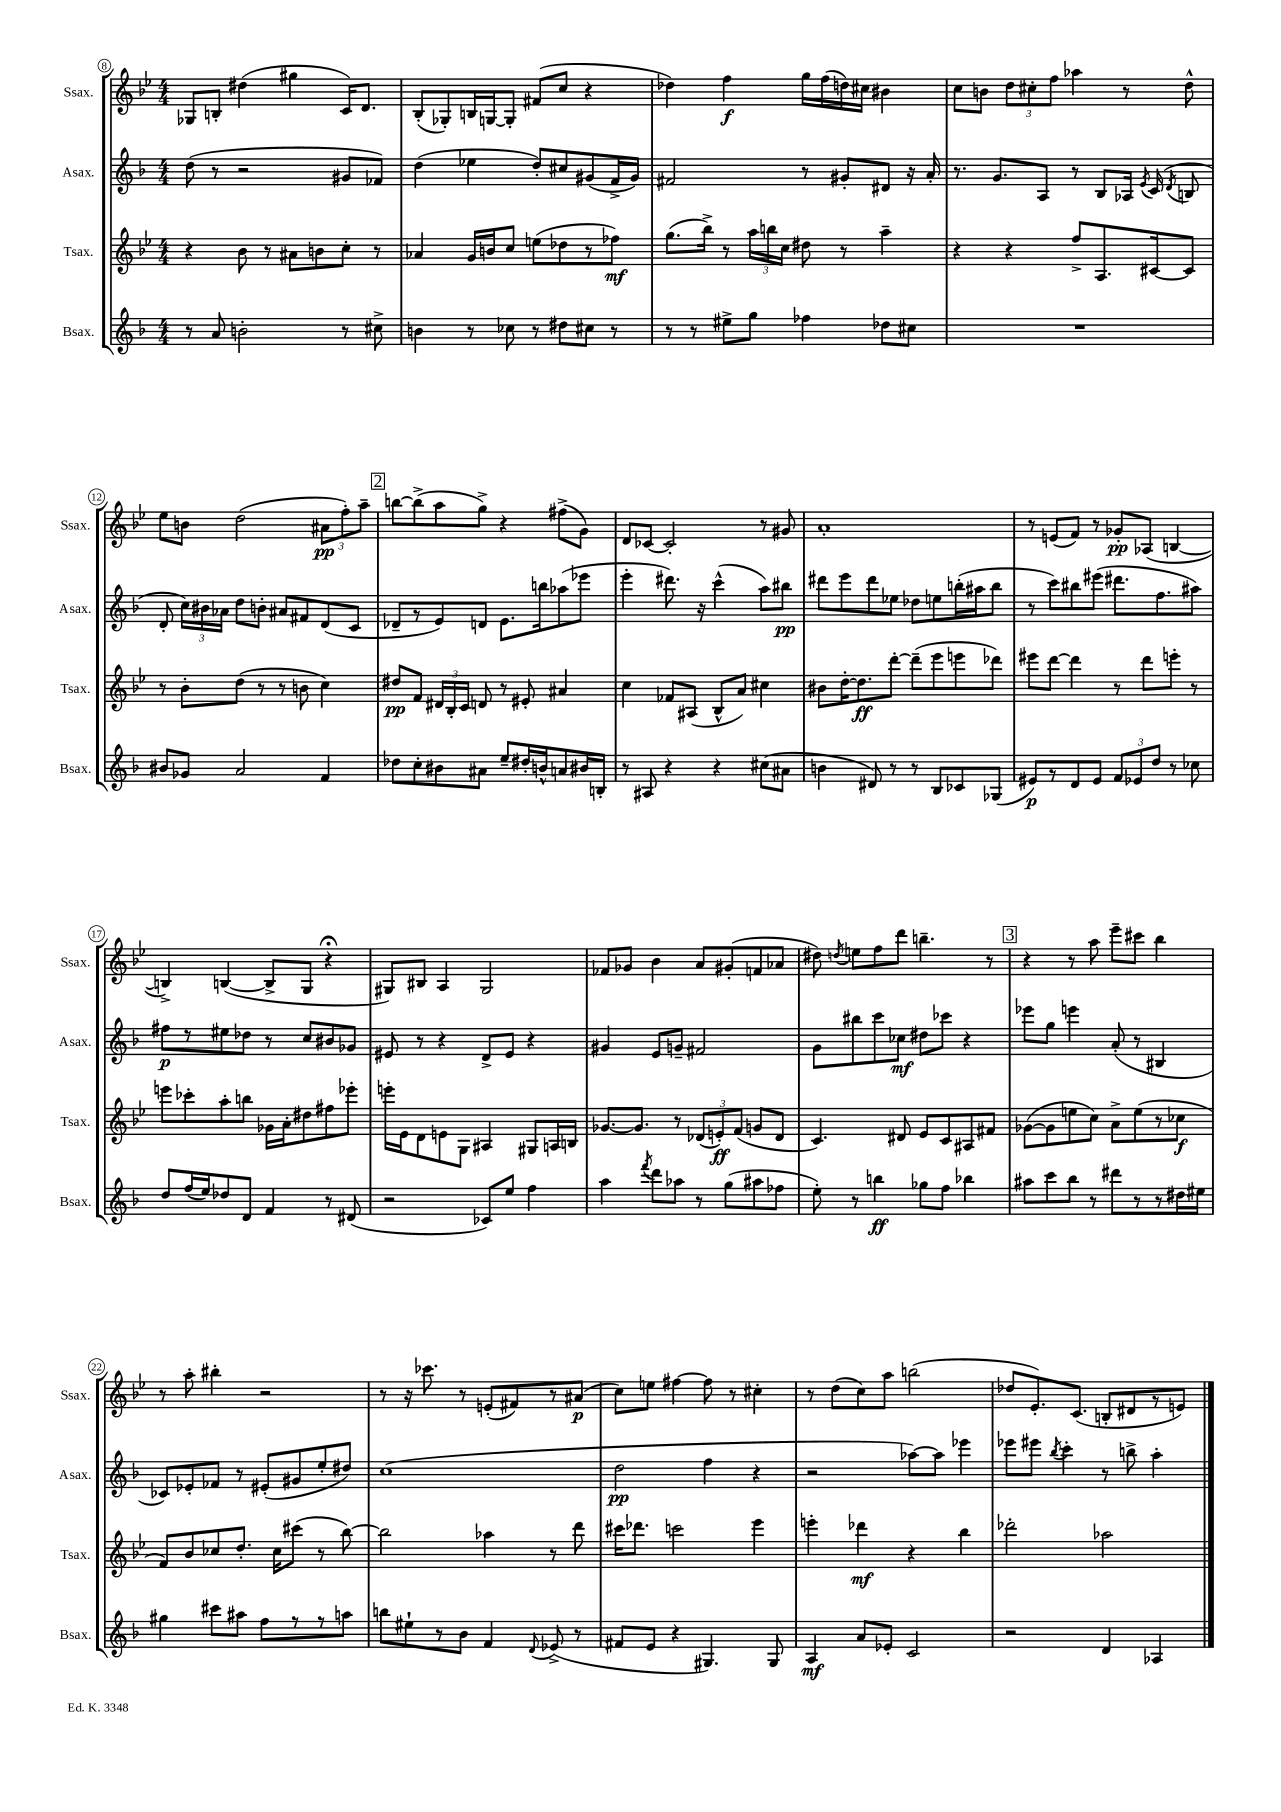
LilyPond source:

<<
\new StaffGroup <<
\new Staff = "s0" \with { instrumentName = "Ssax." shortInstrumentName = "Ssax." } {
    \clef treble \key bes \major \numericTimeSignature \time 4/4
    \autoBeamOff ges8[ b8]-. dis''4( gis''4 c'16[) d'8.] |
    bes8[-.( ges8-.) b16 g16~ g8]-. fis'8[( c''8] r4 |
    des''4) f''4\f g''16[ f''16( d''16) cis''16] bis'4 |
    c''8[ b'8] \tuplet 3/2 { d''8[ cis''8-. f''8] } aes''4 r8 d''8-^ |
    ees''8[ b'8] d''2( \tuplet 3/2 { ais'8[\pp f''8-.) a''8]-- } |
    \mark \markup { \box "2" } b''8[~ b''8->( a''8 g''8]->) r4 fis''8[->( g'8]) |
    d'8[ ces'8]~ ces'2-. r8 gis'8 |
    a'1-. |
    r8 e'8[( f'8]) r8 ges'8[-.\pp aes8]( b4~ |
    b4->) b4~( b8[-> g8] r4\fermata |
    gis8[) bis8] a4 gis2 |
    fes'8[ ges'8] bes'4 a'8[ gis'8-.( f'8 aes'8] |
    dis''8) \acciaccatura { d''8 } e''8[ f''8 d'''8] b''4.-- r8 |
    \mark \markup { \box "3" } r4 r8 a''8 ees'''8[-- cis'''8] bes''4 |
    r8 a''8-. bis''4-. r2 |
    r8 r16 ces'''8. r8 e'8[-.( fis'8) r8 ais'8]\p( |
    c''8[) e''8] fis''4~ fis''8 r8 cis''4-. |
    r8 d''8[( c''8) a''8] b''2( |
    des''8[ ees'8.-.) c'8.]( b8[-. dis'8 r8 e'8]) \bar "|." |
}
\new Staff = "s1" \with { instrumentName = "Asax." shortInstrumentName = "Asax." } {
    \clef treble \key f \major \numericTimeSignature \time 4/4
    \autoBeamOff d''8( r8 r2 gis'8[ fes'8]) |
    d''4( ees''4 d''8[-.) cis''8 gis'8( f'16-> gis'16]) |
    fis'2 r8 gis'8[-. dis'8] r16 a'16-. |
    r8. g'8.[ a8] r8 bes8[ aes16] \acciaccatura { e'8 } c'16( \acciaccatura { d'8 } b8 |
    d'8-. \tuplet 3/2 { c''16[) bis'16 aes'16] } d''8[ b'8]-. ais'8[ fis'8 d'8( c'8] |
    \mark \markup { \box "2" } des'8[-- r8 e'8) d'8] e'8.[ b''16 aes''8( ees'''8] |
    e'''4-. dis'''8.) r16 c'''4-^( a''8[) bis''8]\pp |
    dis'''8[ e'''8 dis'''8 ees''8] des''8[ e''8 b''16-.( ais''16 b''8] |
    r8 c'''8[) bis''8 eis'''8]( dis'''8.[ f''8. ais''8]) |
    fis''8[\p r8 eis''8 des''8] r8 c''8[ bis'8 ges'8] |
    eis'8 r8 r4 d'8[-> eis'8] r4 |
    gis'4 e'8[ g'8]-- fis'2 |
    g'8[ bis''8 c'''8 ces''8]\mf dis''8[ ces'''8] r4 |
    \mark \markup { \box "3" } ees'''8[ g''8] e'''4 a'8-.( r8 bis4 |
    ces'8[) ees'8-. fes'8] r8 eis'8[-.( gis'8 e''8-. dis''8]) |
    c''1( |
    d''2\pp f''4 r4 |
    r2 aes''8[~) aes''8] ees'''4 |
    ees'''8[ eis'''8] \acciaccatura { bes''8 } c'''4-. r8 b''8-> a''4-. \bar "|." |
}
\new Staff = "s2" \with { instrumentName = "Tsax." shortInstrumentName = "Tsax." } {
    \clef treble \key bes \major \numericTimeSignature \time 4/4
    \autoBeamOff r4 bes'8 r8 ais'8[ b'8 c''8]-. r8 |
    aes'4 g'16[ b'16 c''8] e''8[( des''8 r8 fes''8]\mf) |
    g''8.[( bes''16]->) r8 \tuplet 3/2 { a''16[ b''16 c''16] } dis''8 r8 a''4-- |
    r4 r4 f''8[-> a8. cis'16~ cis'8] |
    r8 bes'8[-. d''8]( r8 r8 b'8 c''4) |
    \mark \markup { \box "2" } dis''8[\pp f'8] \tuplet 3/2 { dis'16[ bes16-. c'16] } d'8 r8 eis'8-. ais'4 |
    c''4 fes'8[ ais8]( bes8[-^ a'8]) cis''4 |
    bis'8[ d''16~-. d''8.\ff d'''8]~-. d'''8[--( ees'''8 e'''8 des'''8]) |
    eis'''8[ d'''8]~ d'''4 r8 d'''8[ e'''8]-. r8 |
    e'''8[ ces'''8-. a''8-. b''8] ges'16[ a'16-. dis''8 fis''8 ees'''8]-. |
    e'''16[-. ees'16 d'8 e'8 g8] ais4 gis8[ a16 b16] |
    ges'8.[~ ges'8.] r8 \tuplet 3/2 { des'8[( e'8-.\ff) f'8]( } g'8[ des'8] |
    c'4.) dis'8 ees'8[ c'8 ais8 fis'8] |
    \mark \markup { \box "3" } ges'8[~( ges'8 e''8 c''8]) a'8[-> e''8( r8 ces''8]\f |
    f'8[) bes'8 ces''8 d''8.]-. ces''16[ cis'''8]( r8 bes''8~) |
    bes''2 aes''4 r8 d'''8 |
    cis'''16[ des'''8.] c'''2 ees'''4 |
    e'''4-. des'''4\mf r4 bes''4 |
    des'''2-. aes''2 \bar "|." |
}
\new Staff = "s3" \with { instrumentName = "Bsax." shortInstrumentName = "Bsax." } {
    \clef treble \key f \major \numericTimeSignature \time 4/4
    \autoBeamOff r8 a'8 b'2-. r8 cis''8-> |
    b'4 r8 ces''8 r8 dis''8[ cis''8] r8 |
    r8 r8 eis''8[-> g''8] fes''4 des''8[ cis''8] |
    R1 |
    bis'8[ ges'8] a'2 f'4 |
    \mark \markup { \box "2" } des''8[ c''8-. bis'8 ais'8] e''8[-- dis''16-. b'16-^ a'8 bis'16 b16]-. |
    r8 ais8 r4 r4 cis''8[( ais'8] |
    b'4 dis'8) r8 r8 bes8[ ces'8 ges8]( |
    eis'8[\p) r8 d'8 eis'8] \tuplet 3/2 { f'8[ ees'8 d''8] } r8 ces''8 |
    d''8[ f''16( e''16) des''8 d'8] f'4 r8 dis'8( |
    r2 ces'8[) e''8] f''4 |
    a''4 \acciaccatura { f'''8 } d'''8[ aes''8] r8 g''8[( ais''8 fes''8] |
    e''8-.) r8 b''4\ff ges''8[ f''8] bes''4 |
    \mark \markup { \box "3" } ais''8[ c'''8 bes''8] r8 dis'''8[ r8 r8 dis''16 eis''16] |
    gis''4 cis'''8[ ais''8] f''8[ r8 r8 a''8] |
    b''8[ eis''8-! r8 bes'8] f'4 \appoggiatura { d'8 } ees'8->( r8 |
    fis'8[ e'8] r4 gis4.) gis8 |
    a4\mf a'8[ ees'8]-. c'2 |
    r2 d'4 aes4 \bar "|." |
}
>>
>>
\layout { \context { \Score currentBarNumber = #8 \override BarNumber.stencil = #(make-stencil-circler 0.1 0.3 ly:text-interface::print) } }
